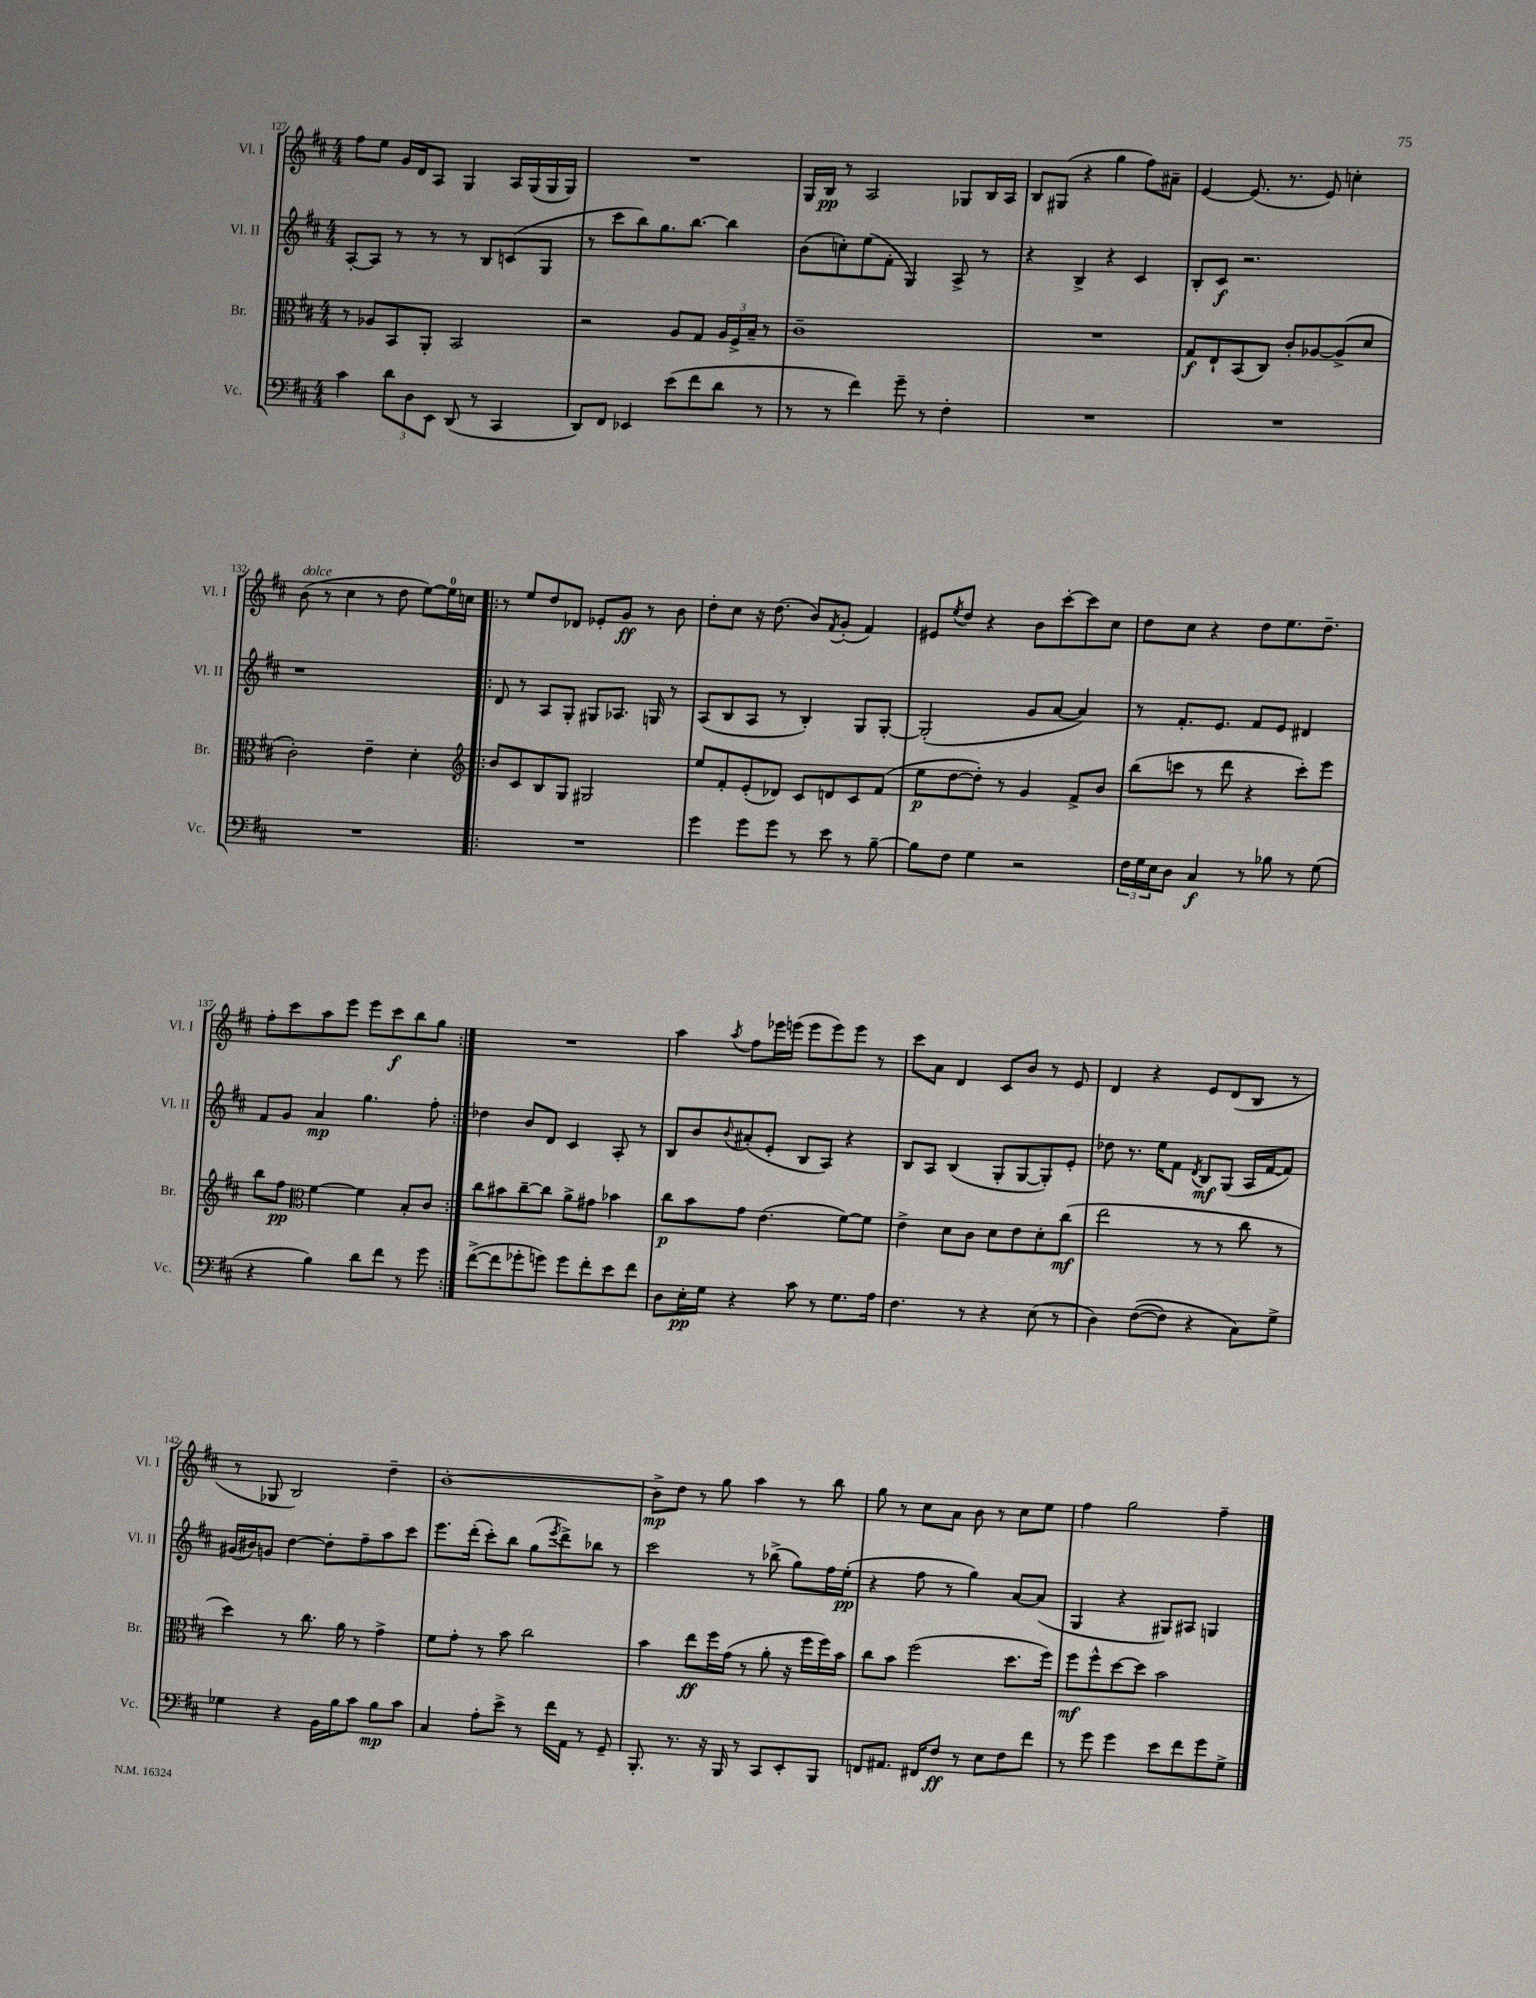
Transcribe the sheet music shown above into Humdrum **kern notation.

**kern	**kern	**kern	**kern
*staff4	*staff3	*staff2	*staff1
*clefF4	*clefC3	*clefG2	*clefG2
*k[f#c#]	*k[f#c#]	*k[f#c#]	*k[f#c#]
*M4/4	*M4/4	*M4/4	*M4/4
4c#	8r	[8A'	8ff#
.	8A-	8A]	8ee
12d	8BB	8r	16g
.	.	.	16d
12D	.	.	.
.	8AA'	8r	8A
12EE	.	.	.
(8DD	2BB	8r	4G
8r	.	8B	.
4CC#	.	(8c	16A
.	.	.	(16G
.	.	8G	16G
.	.	.	16G)
=	=	=	=
8DD)	2r	8r	1r
8FF#	.	8ccc#	.
4EE-	.	8bb)	.
.	.	8.gg	.
(8e	8A	.	.
.	.	[8.bb	.
8f#	8G	.	.
8d	24A	4bb]	.
.	24F#^	.	.
.	24B~	.	.
8r	8r	.	.
=	=	=	=
8r	1c#~	(8b	16G
.	.	.	16B
8r	.	8cc')	8r
4f#)	.	(8ee	2A
.	.	8f#'	.
8g~	.	4G)	.
8r	.	.	.
4F#'	.	8A^	8G-
.	.	8r	16B
.	.	.	16A
=	=	=	=
1r	1r	4r	8B
.	.	.	(8G#
.	.	4B^	4r
.	.	4r	4gg
.	.	4c#	8ff#)
.	.	.	8a#~
=	=	=	=
1r	8G	8B'	[4e
.	8E`	8c#	.
.	(8BB	2.r	(8.e]
.	8C#)	.	.
.	.	.	8.r
.	8c#'	.	.
.	[8A-	.	8e)
.	(8A-^]	.	4cc'
.	8d	.	.
=	=	=	=
1r	2c#')	1r	(8b
.	.	.	8r
.	.	.	4cc#
.	4e~	.	8r
.	.	.	8dd
.	4d'	.	[8ee)
.	.	.	16ee]
.	.	.	16cc
=!|:	=!|:	=!|:	=!|:
*	*clefG2	*	*
1r	8b	8d	8r
.	8c#	8r	8ee
.	8B	8A	8dd
.	8G	8G'	8d-
.	2G#	8G#	8e-'
.	.	8.A-	8g
.	.	.	8r
.	.	16G	.
.	.	8r	8b
=	=	=	=
4g	8ee	(8A	8dd'
.	8f#'	8B	8cc#
8g	(8e'	8A	16r
.	.	.	(8.dd
8g	8d-)	8r	.
8r	8c#	4B')	8b)
.	.	.	8qf#
8e	8d	.	(8g'
8r	8c#	8G	4f#)
[8B~	(8f#	[8G'	.
=	=	=	=
8B]	8ee	(2G']	8e#
.	.	.	8qee
8F#	[8dd	.	8dd
4G	8dd'])	.	4r
.	8r	.	.
2r	4g	8g	8b
.	.	[8a	[8ccc#'
.	8f#^	4a])	8ccc#]
.	8b	.	8cc#
=	=	=	=
24F#	(8bb	8r	8dd
24G	.	.	.
24E	.	.	.
8D	8ccc	8.f#'	8cc#
4C#	8r	.	4r
.	.	8.e	.
.	8ddd	.	.
8r	4r	8f#	8dd
8B-	.	8e	8.ee
8r	8ccc')	4d#	.
.	.	.	8.dd~
(8G	8eee	.	.
=	=	=	=
4r	8bb	8f#	8ff#'
.	8ff#	8g	8ccc#
*	*clefC3	*	*
4B)	[4f#	4a	8aa
.	.	.	8eee
8d	4f#]	4.gg	8eee
8f#	.	.	8ccc#
8r	8B'	.	8bb
8g	8c#	8ff#'	8gg
=:|!	=:|!	=:|!	=:|!
([8f#^	8cc#	4dd-	1r
8f#]	8b#	.	.
8g-'	[8cc#~	8b	.
8g)	8cc#]	8d	.
8g	8a^	4c#	.
8f#'	8g#	.	.
8e	4b-	8A'	.
8f#	.	8r	.
=	=	=	=
8D	8cc#	8B	4aa
16E'	8b	8b	.
16G	.	.	.
.	.	8qqb	8qaa
4r	8g	(8a#'	8ff#
.	(4.e	8e'	16eee-
.	.	.	(16eee
8c#	.	8B	8eee
8r	.	8A)	8eee)
8.G	[8f#)	4r	8eee
.	8f#]	.	8r
16A	.	.	.
=	=	=	=
4.F#	4e^	8B	8ccc#
.	.	8A	8a
.	8d	(4B	4d
8r	8c#	.	.
4r	8d	8G'	8c#
.	8e	[8G	8b
(8E	8d'	8G'])	8r
8r	(8cc#	8e'	8e
=	=	=	=
4D)	2ee	8dd-	4d
.	.	8.r	.
&(([8F#	.	.	4r
.	.	16ee	.
8F#])	.	8f#	.
.	.	8qd	.
4r	8r	8B	8e
.	8r	(8G	(8d
8C#&)	8cc#	16A	8B
.	.	[16f#	.
8G^	8r	8f#])	8r
=	=	=	=
4G-	4dd)	(16g#	8r
.	.	16b#)	.
.	.	8g	8G-
4r	8r	[4dd	2B)
.	8.cc#	.	.
16BB	.	8dd']	.
16B	16a	.	.
8c#	8r	8ff#~	.
8B	4g^	8aa	4dd~
8c#	.	8ccc#	.
=	=	=	=
4C#	8f#	8.eee	[1b'
.	8g'	.	.
.	.	(16ddd'	.
8A'	8r	8ccc#')	.
8e^	8b	8bb	.
8r	2cc#	(8gg	.
.	.	8qeee	.
16f#	.	8ddd^)	.
16AA	.	.	.
8r	.	8bb-	.
8GG~	.	8r	.
=	=	=	=
8.BBB'	4b	2ccc#	8b^]
.	.	.	8dd
8.r	.	.	.
.	8ee	.	8r
16r	16ff#	.	8gg
16BBB	(16g	.	.
8r	8r	8r	4aa
8CC#	8a'	(8bb-^	.
8EE'	16r	8gg)	8r
.	16ff#	.	.
8BBB	16ff#)	16ff#	8bb
.	16b	(16ee'	.
=	=	=	=
8FF	8cc#	4r	8gg
8.AA#	8b	.	8r
.	(2ff#	8ff#	8cc#
16FF#	.	.	.
8F#	.	8r	8a
8r	.	4gg)	8b
8E	.	.	8r
8F#	8.dd	[8a	8cc#
8f#	.	(8a]	8ee
.	16ff#)	.	.
=	=	=	=
8r	8ff#	4G	4ff#
8g	8ff#^^	.	.
4g	[8dd	4r	2gg
.	8dd]	.	.
8e	2b	8G#)	.
8f#	.	8A#	.
8g	.	4G	4ff#~
8G^	.	.	.
==	==	==	==
*-	*-	*-	*-
